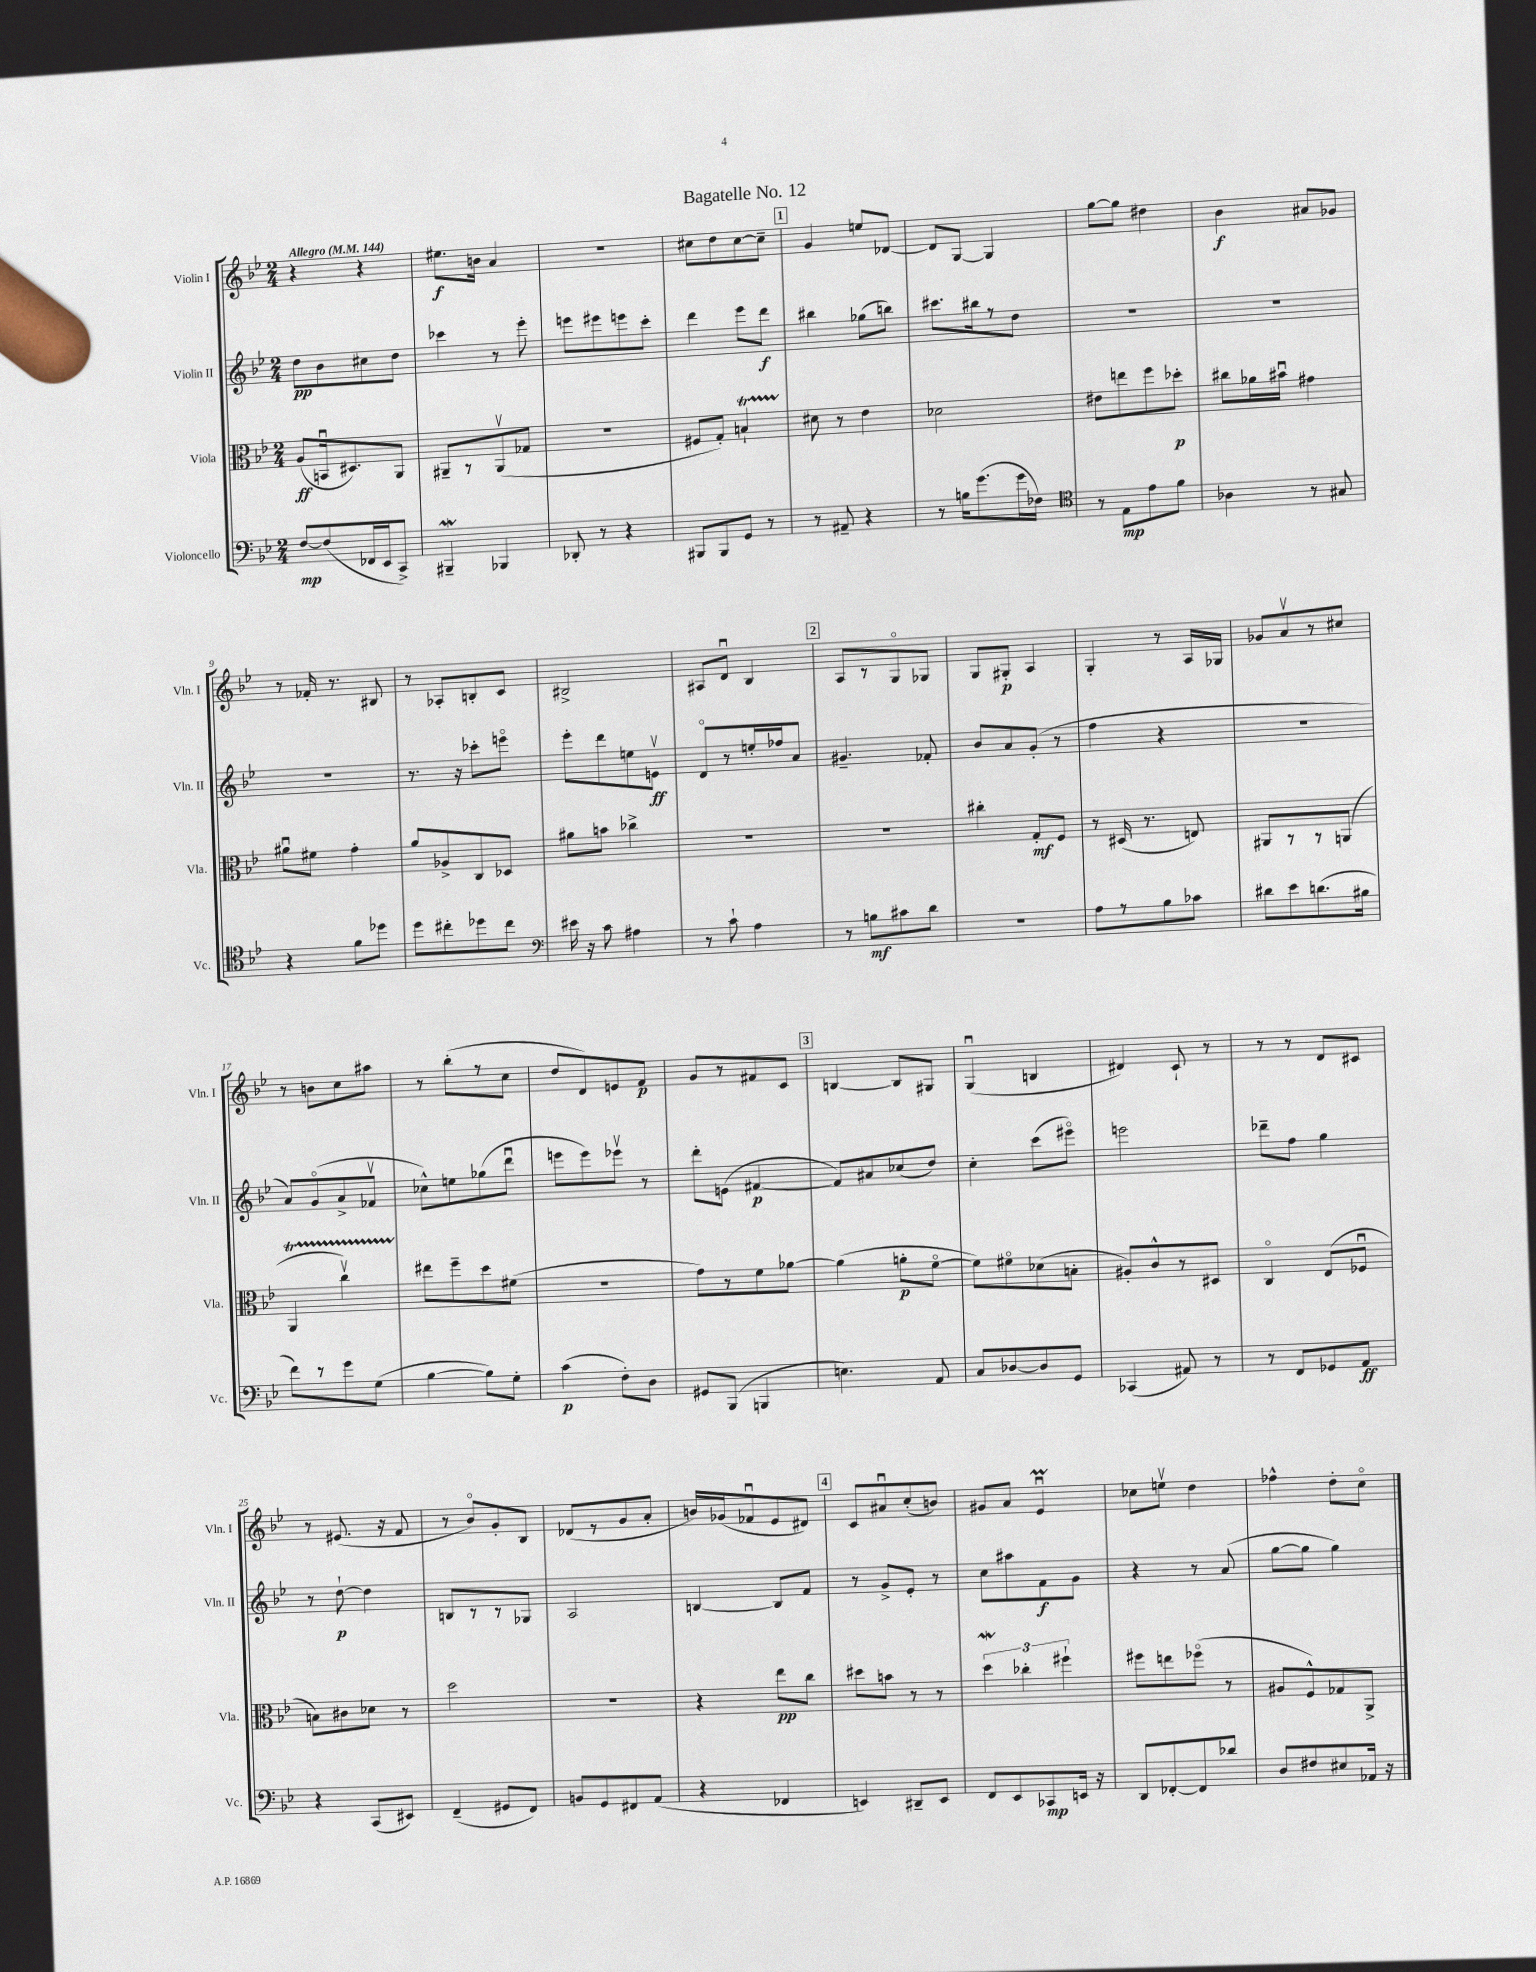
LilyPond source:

\header { title = "Bagatelle No. 12" }
<<
\new StaffGroup <<
\new Staff = "s0" \with { instrumentName = "Violin I" shortInstrumentName = "Vln. I" } {
    \clef treble \key bes \major \numericTimeSignature \time 2/4 \tempo "Allegro" 4 = 144
    \autoBeamOff r4 r4 |
    eis''8.[\f b'16] a'4 |
    r2 |
    cis''8[ d''8 cis''8~ cis''8]-- |
    \mark \markup { \box "1" } g'4 e''8[ des'8]~ |
    des'8[ g8]~ g4 |
    g''8[~ g''8] dis''4 |
    bes'4\f ais'8[ ges'8] |
    r8 fes'16-. r8. bis8 |
    r8 aes8[-. b8-. c'8] |
    bis2-> |
    ais8[ d'8]\downbow bes4 |
    \mark \markup { \box "2" } a8[ r8 g8\flageolet ges8] |
    g8[ gis8]-.\p a4 |
    g4-. r8 a16[ ges16] |
    ges'8[ a'8\upbow r8 cis''8] |
    r8 b'8[ c''8 ais''8] |
    r8 bes''8[-.( r8 c''8] |
    d''8[ d'8) e'8 f'8]\p |
    g'8[ r8 fis'8 c'8] |
    \mark \markup { \box "3" } b4~ b8[ gis8] |
    g4\downbow( b4 |
    dis'4) c'8-! r8 |
    r8 r8 d'8[ cis'8] |
    r8 eis'8.( r16 f'8 |
    r8 bes'8[\flageolet) g'8-. bes8] |
    des'8[( r8 g'8 a'8]-. |
    b'16[) ges'16( fes'8\downbow ees'8 dis'8]) |
    \mark \markup { \box "4" } c'8[ ais'8\downbow c''8-.( b'8]) |
    gis'8[ a'8] ees'4\downbow\prall |
    ces''8[ e''8]\upbow d''4 |
    fes''4-^ d''8[-. c''8]\flageolet \bar "|." |
}
\new Staff = "s1" \with { instrumentName = "Violin II" shortInstrumentName = "Vln. II" } {
    \clef treble \key bes \major \numericTimeSignature \time 2/4
    \autoBeamOff d''8[\pp bes'8 cis''8 d''8] |
    ces'''4 r8 ees'''8-. |
    e'''8[ eis'''8 e'''8 c'''8]-. |
    d'''4 ees'''8[ d'''8]\f |
    \mark \markup { \box "1" } bis''4 ges''8[( b''8]) |
    cis'''8.[ bis''16 r8 d''8] |
    R2 |
    R2 |
    R2 |
    r8. r16 ces'''8[-. e'''8]\flageolet |
    ees'''8[-. d'''8 e''8 e'8]\upbow\ff |
    d'8[\flageolet r8 e''16-. fes''16 a'8] |
    \mark \markup { \box "2" } gis'4.-- fes'8-. |
    bes'8[ a'8 g'8]-.( r8 |
    f''4 r4 |
    r2 |
    a'8[) g'8\flageolet( a'8-> fes'8]\upbow |
    ces''8[-^) e''8 ges''8( d'''8]\downbow |
    e'''8[ e'''8) ees'''8]\upbow r8 |
    d'''8[-. e'8]( fis'4~\p |
    \mark \markup { \box "3" } fis'8[) ais'8 ces''8( d''8]) |
    c''4-. c'''8[( eis'''8]\flageolet) |
    e'''2 |
    des'''8[-- f''8] g''4 |
    r8 d''8~-!\p d''4 |
    b8[ r8 r8 ges8] |
    a2 |
    b4~ b8[ f'8] |
    \mark \markup { \box "4" } r8 g'8[-> ees'8]-. r8 |
    c''8[ ais''8 f'8\f g'8] |
    r4 r8 a'8( |
    g''8[~ g''8] g''4) \bar "|." |
}
\new Staff = "s2" \with { instrumentName = "Viola" shortInstrumentName = "Vla." } {
    \clef alto \key bes \major \numericTimeSignature \time 2/4
    \autoBeamOff a8[\ff( b,16\downbow dis8.) a,8] |
    ais,8[-- r8 ais,8\upbow( ges8] |
    r2 |
    fis8[ g8]-.) b4-!\startTrillSpan |
    \mark \markup { \box "1" } dis'8\stopTrillSpan r8 ees'4 |
    des'2 |
    eis'8[ e''8 f''8 des''8]-.\p |
    cis''8[ aes'16 bis'16]\downbow gis'4 |
    ais'8[\downbow fis'8] g'4-. |
    a'8[ aes8-> c8 des8] |
    ais'8[ b'8] ces''4-> |
    R2 |
    \mark \markup { \box "2" } R2 |
    cis''4-. g8[-.\mf f8] |
    r8 dis16( r8. e8) |
    ais,8[ r8 r8 a,8]( |
    a,4\startTrillSpan c''4\upbow) |
    eis''8[\stopTrillSpan f''8-- d''8 fis'8]( |
    R2 |
    g'8[) r8 f'8 aes'8]~ |
    \mark \markup { \box "3" } aes'4( a'8[-.\p f'8]~\flageolet |
    f'8[) fis'8\flageolet des'8( b8]-. |
    ais8[-.) c'8-^ r8 dis8] |
    c4\flageolet ees8[( fes8]\downbow |
    b8[) cis'8 des'8] r8 |
    d''2 |
    R2 |
    r4 ees''8[\pp c''8] |
    \mark \markup { \box "4" } dis''8[ b'8] r8 r8 |
    \tuplet 3/2 { d''4\mordent ces''4-. fis''4-! } |
    fis''8[ e''8 fes''8]\flageolet( r8 |
    ais8[ f8-^) ges8 a,8]-> \bar "|." |
}
\new Staff = "s3" \with { instrumentName = "Violoncello" shortInstrumentName = "Vc." } {
    \clef bass \key bes \major \numericTimeSignature \time 2/4
    \autoBeamOff f8[~\mp f8( fes,16 ees,16 c,8]->) |
    bis,,4--\mordent bes,,4 |
    des,8-. r8 r4 |
    bis,,8[ bis,,8 g,8] r8 |
    \mark \markup { \box "1" } r8 ais,8-- r4 |
    r8 b16[ g'8.( g'16 fes16]) |
    \clef tenor r8 ees8[\mp ees'8 f'8] |
    aes4 r8 gis8 |
    r4 f'8[ des''8] |
    d''8[ cis''8-. des''8 cis''8] |
    \clef bass eis'16 r16 c'8 ais4 |
    r8 c'8-! a4 |
    \mark \markup { \box "2" } r8 b8[\mf cis'8 d'8] |
    r2 |
    a8[ r8 bes8 ces'8] |
    dis'8[ ees'8 d'8.( bis16] |
    f'8[) r8 g'8 g8]( |
    bes4~ bes8[) g8]-. |
    c'4\p( f8[-.) d8] |
    gis,8[ bes,,8]( b,,4 |
    \mark \markup { \box "3" } e4.) a,8 |
    c8[ des8~ des8 g,8] |
    ces,4( ais,8) r8 |
    r8 f,8[ ges,8 a,8]\ff |
    r4 c,8[( eis,8]) |
    f,4--( gis,8[ f,8]) |
    b,8[ g,8 fis,8 a,8]( |
    r4 fes,4 |
    \mark \markup { \box "4" } e,4) dis,8[-- e,8] |
    f,8[ ees,8 ces,8\mp e,16] r16 |
    d,8[ fes,8~-. fes,8 des'8] |
    d8[ fis8 eis8 aes,16] r16 \bar "|." |
}
>>
>>
